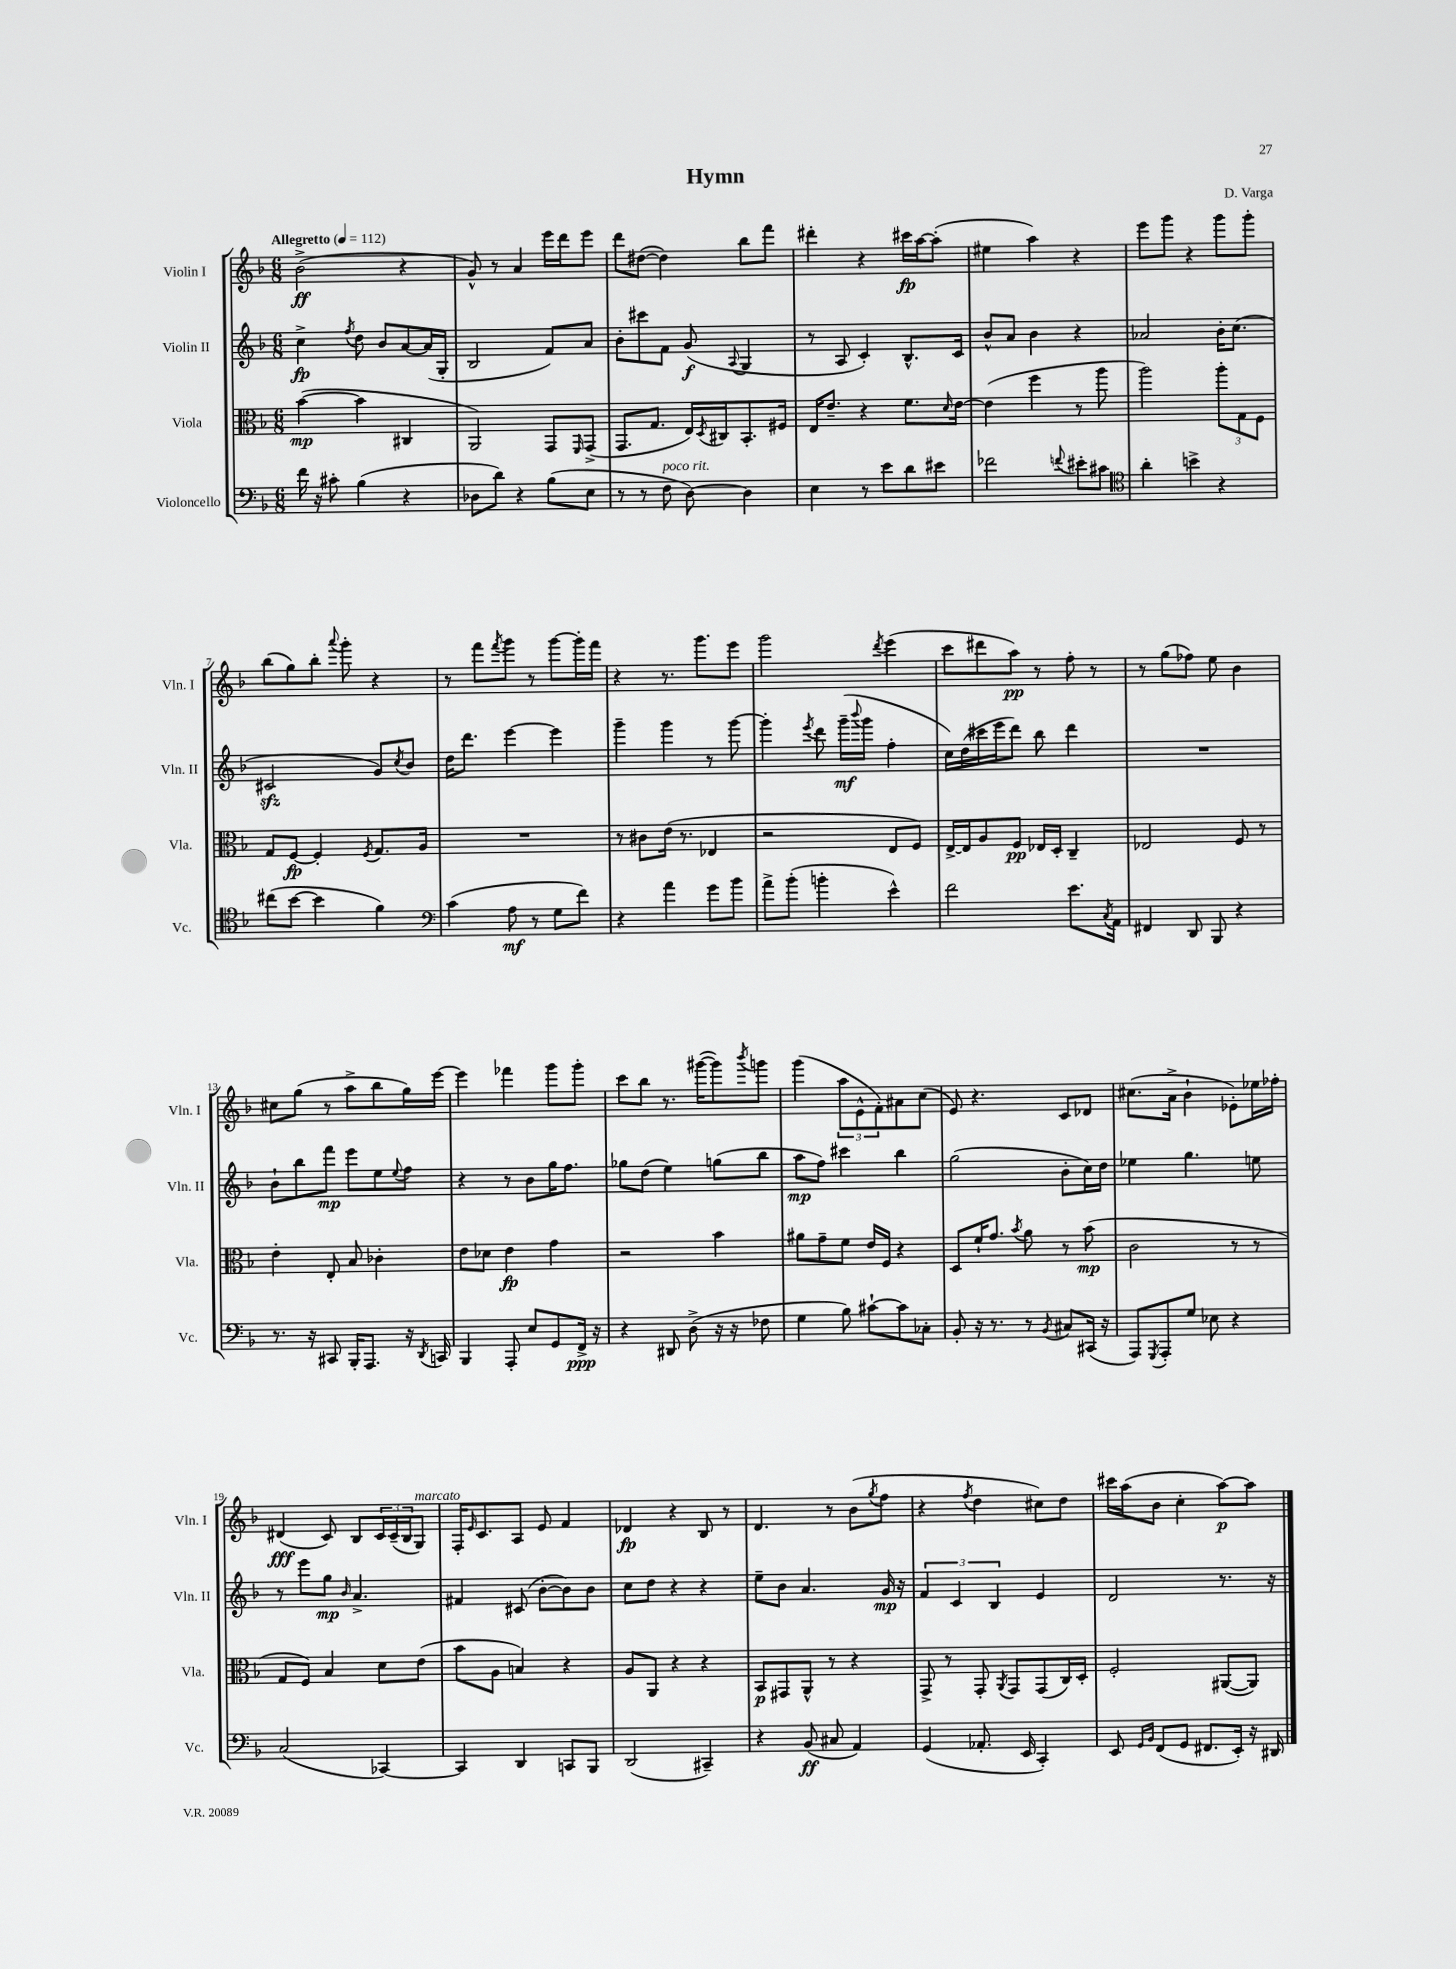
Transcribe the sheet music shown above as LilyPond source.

\header { title = "Hymn" composer = "D. Varga" }
<<
\new StaffGroup <<
\new Staff = "s0" \with { instrumentName = "Violin I" shortInstrumentName = "Vln. I" } {
    \clef treble \key f \major \numericTimeSignature \time 6/8 \tempo "Allegretto" 4 = 112
    bes'2->\ff( r4 |
    g'8-^) r8 a'4 e'''16 d'''16 e'''8 |
    d'''8 dis''8~( dis''4) bes''8 f'''8 |
    dis'''4-. r4 cis'''16\fp a''16~ a''8-.( |
    eis''4 a''4) r4 |
    e'''8 g'''8 r4 g'''8 g'''8-. |
    bes''8( g''8) bes''8-. \appoggiatura { a'''8 } g'''8-. r4 |
    r8 f'''8 \acciaccatura { f'''8 } g'''8 r8 g'''8~ g'''16-. f'''16 |
    r4 r8. g'''8. e'''8 |
    g'''2 \acciaccatura { d'''8 } e'''4( |
    c'''8 dis'''8 a''8\pp) r8 f''8-. r8 |
    r8 g''8( fes''8) e''8 bes'4 |
    cis''8 g''8( r8 a''8-> bes''8 g''16) e'''16~ |
    e'''4 fes'''4 g'''8 g'''8-. |
    c'''8 bes''8 r8. gis'''16~( gis'''8) \acciaccatura { bes'''8 } g'''8 |
    g'''4( \tuplet 3/2 { a''8 e'8-^ f'8-.) } ais'8 c''8( |
    e'8) r4. c'8 des'8 |
    cis''8.( a'16-> bes'4-! ees'8-.) ees''16 fes''16-. |
    dis'4\fff( c'8) bes8 \tuplet 3/2 { c'16 c'16--( bes16 } g8^\markup { \italic "marcato" }) |
    f16-. \grace { e'16 } c'8. a8 e'8 f'4 |
    des'4\fp r4 bes8 r8 |
    d'4. r8 bes'8( \acciaccatura { g''8 } f''8 |
    r4 \acciaccatura { f''8 } d''4 cis''8) d''8 |
    cis'''16 a''16( bes'8 c''4-. a''8~\p) a''8 \bar "|." |
}
\new Staff = "s1" \with { instrumentName = "Violin II" shortInstrumentName = "Vln. II" } {
    \clef treble \key f \major \numericTimeSignature \time 6/8
    c''4->\fp \acciaccatura { f''8 } d''8 bes'8 a'8~ a'16( g16-. |
    bes2 f'8) a'8 |
    bes'8-. cis'''8 f'8 g'8\f( \appoggiatura { a8 } g4 |
    r8 a8 c'4-.) bes8.-^ c'16 |
    bes'8-^ a'8 bes'4 r4 |
    aes'2 bes'16-. c''8.( |
    cis'2\sfz g'8) \acciaccatura { c''8 } bes'8 |
    d''16 d'''8. e'''4~ e'''4 |
    g'''4-- g'''4 r8 g'''8~ |
    g'''4-. \acciaccatura { e'''8 } d'''8 g'''16--\mf( \appoggiatura { bes'''8 } g'''16 f''4-. |
    c''16) d''16( cis'''16 e'''16 d'''8) bes''8 d'''4 |
    R2. |
    bes'8-! bes''8 f'''8\mp e'''8 e''8 \appoggiatura { e''8 } f''8 |
    r4 r8 bes'8 g''16 f''8. |
    ges''8 d''8( e''4) g''8( bes''8 |
    a''8\mp f''8) cis'''4 bes''4 |
    g''2( bes'8-. c''16) d''16 |
    ees''4 g''4. e''8 |
    r8 e'''8 g''8\mp \grace { bes'16 } a'4.-> |
    fis'4 cis'8( bes'8~-. bes'8) bes'8 |
    c''8 d''8 r4 r4 |
    e''8-- bes'8 a'4. g'16\mp r16 |
    \tuplet 3/2 { f'4 c'4 bes4 } e'4 |
    d'2 r8. r16 \bar "|." |
}
\new Staff = "s2" \with { instrumentName = "Viola" shortInstrumentName = "Vla." } {
    \clef alto \key f \major \numericTimeSignature \time 6/8
    bes'4~\mp( bes'4 cis4 |
    a,2) g,8 \grace { f,16 } g,8->( |
    g,8. g8. e16) \acciaccatura { d8 } cis16 bes,8.-. fis16 |
    e16 e'8.-- r4 f'8. \grace { d'16 } e'16~ |
    e'4( f''4 r8 a''8 |
    a''2) \tuplet 3/2 { a''8-. g8 f8 } |
    g8 f8~\fp f4-. \acciaccatura { f8 } g8. a16 |
    R2. |
    r8 cis'8 e'16( r8. ees4 |
    r2 e8 f8) |
    e16~-> e16 a8 f8\pp ees16 d16-. c4-- |
    ees2 f8 r8 |
    e'4-. e8-. bes8 ces'4-. |
    e'8 des'8 e'4\fp g'4 |
    r2 bes'4 |
    ais'8 g'8-- f'8 e'16 f16 r4 |
    d8 f'16-! g'8. \acciaccatura { bes'8 } a'8 r8 bes'8\mp( |
    c'2 r8 r8 |
    g8 f8) bes4 d'8 e'8( |
    bes'8 a8 b4) r4 |
    a8 a,8 r4 r4 |
    bes,8\p gis,8 a,8-^ r8 r4 |
    g,8-> r8 g,8-. \acciaccatura { a,8 } g,8 g,8( c16) d16-. |
    f2-. ais,8~( ais,8) \bar "|." |
}
\new Staff = "s3" \with { instrumentName = "Violoncello" shortInstrumentName = "Vc." } {
    \clef bass \key f \major \numericTimeSignature \time 6/8
    f'16 r16 cis'8-. bes4( r4 |
    des8 d'8) r4 bes8( e8 |
    r8 r8 f8^\markup { \italic "poco rit." } d8~) d4 |
    e4 r8 e'8 d'8 eis'8 |
    fes'2 \appoggiatura { f'8 } eis'8-. cis'8 |
    \clef tenor a'4-. b'4-> r4 |
    cis''8( bes'8~ bes'4 f'4) |
    \clef bass c'4( a8\mf r8 g8 f'8) |
    r4 a'4 g'8 bes'8 |
    a'8-> bes'8-.( b'4-. e'4-^) |
    f'2 e'8. \acciaccatura { c8 } a,16 |
    fis,4 d,8 bes,,8 r4 |
    r8. r16 cis,8 bes,,16-. a,,8. r16 \acciaccatura { d,8 } c,16 |
    bes,,4 a,,8-. e8 g,8 f,16->\ppp r16 |
    r4 dis,8 d8->( r16 r16 fes8 |
    g4 bes8) cis'8~-! cis'8 ces8-. |
    bes,8-. r16 r8. r8 \acciaccatura { bes,8 } cis8 cis,16( r16 |
    a,,8) \acciaccatura { g,,8 } a,,8-. g8 ees8 r4 |
    c2( ces,4~) |
    ces,4 d,4 c,8 bes,,8 |
    d,2( cis,4--) |
    r4 bes,8\ff( cis8 a,4) |
    g,4( aes,8.-. e,16 c,4-.) |
    e,8 \grace { g,16 bes,16 } f,8( g,8 fis,8. e,16-.) r16 dis,16 \bar "|." |
}
>>
>>
